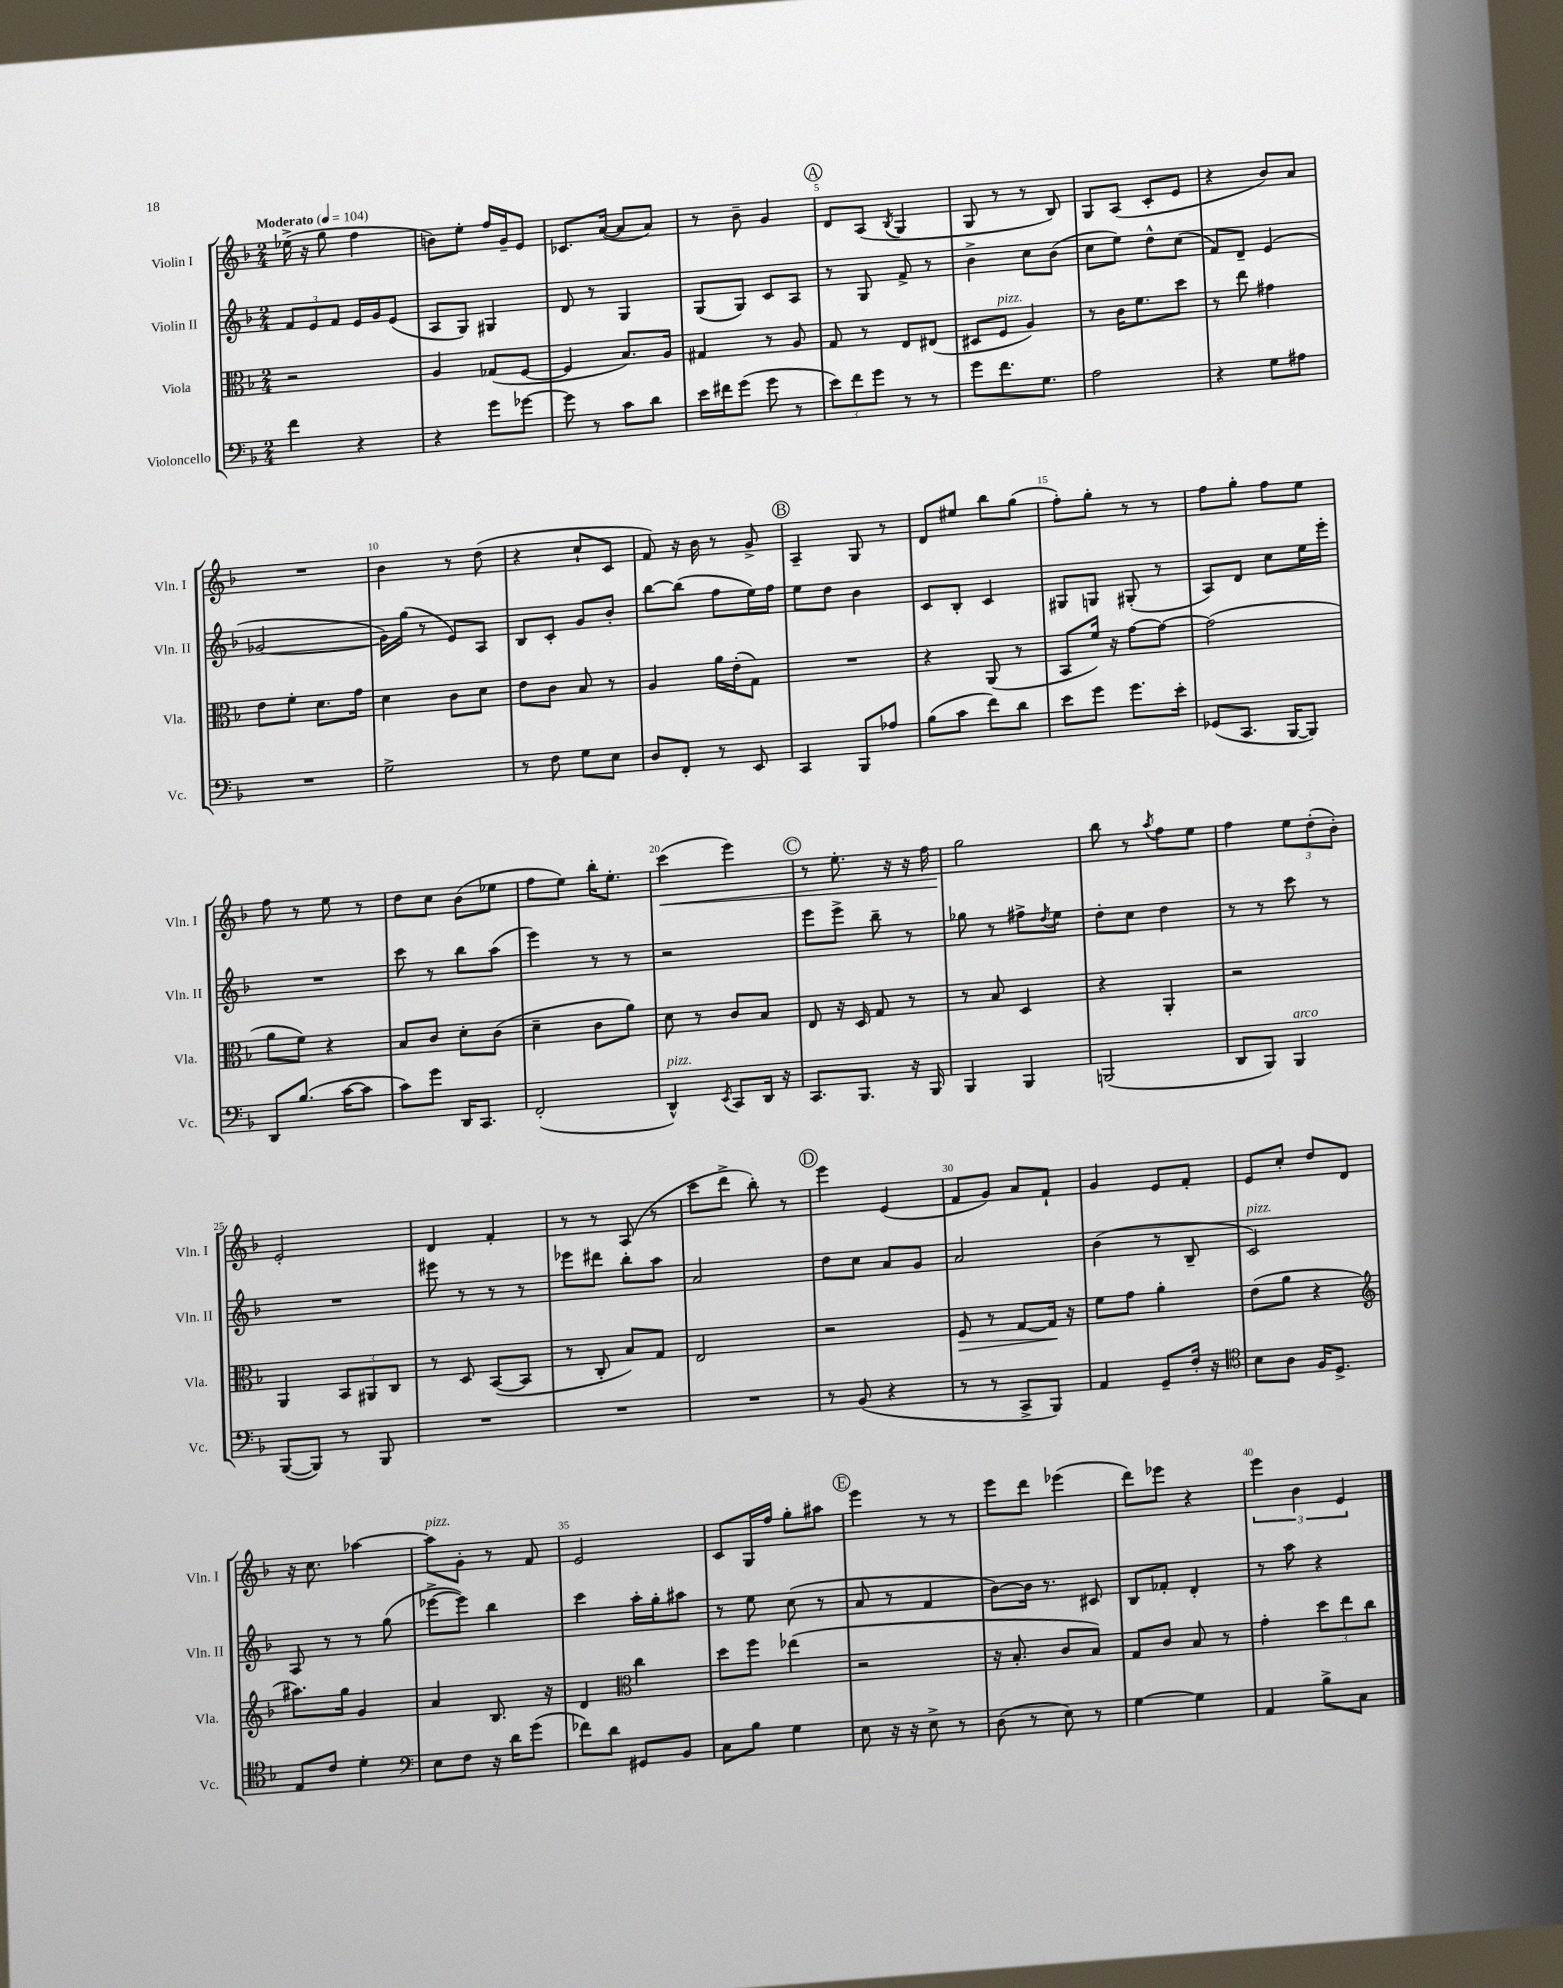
<<
\new StaffGroup <<
\new Staff = "s0" \with { instrumentName = "Violin I" shortInstrumentName = "Vln. I" } {
    \clef treble \key f \major \numericTimeSignature \time 2/4 \tempo "Moderato" 4 = 104
    ees''16->( r16 g''8 f''4 |
    b'8) e''8-. f''16 g'16-- e'8 |
    ces'8. a'16~( a'8 a'8) |
    r8 bes'8-- g'4 |
    \mark \markup { \circle "A" } d'8 a8( \acciaccatura { bes8 } g4 |
    g8 r8 r8 bes8) |
    g8 a8( c'8-. e'8 |
    r4 bes'8) a'8 |
    R2 |
    bes'4 r8 d''8( |
    r4 c''8-! c'8 |
    f'8) r16 bes'16 r8 g'8-> |
    \mark \markup { \circle "B" } a4-- g8 r8 |
    d'8 eis''8 bes''8 g''8( |
    f''8-.) g''8-. r8 r8 |
    f''8 g''8-. f''8 e''8 |
    f''8 r8 e''8 r8 |
    d''8 c''8 bes'8( ees''8 |
    f''8 e''8) bes''16-. e''8.-. |
    c'''4\<( e'''4) |
    \mark \markup { \circle "C" } r8 e''8.-. r16 r16 f''16 |
    g''2\! |
    bes''8 r8 \acciaccatura { a''8 } f''8 e''8 |
    f''4 \tuplet 3/2 { e''8 d''8-.( bes'8-.) } |
    e'2-. |
    d'4 f'4-. |
    r8 r8 a8( r8 |
    c'''8 d'''8-> bes''8-.) r8 |
    \mark \markup { \circle "D" } e'''4 e'4( |
    f'8 g'8) a'8 f'8-! |
    g'4 e'8 f'8-. |
    e'8 c''8-. d''8 d'8 |
    r16 c''8. aes''4~ |
    aes''8^\markup { \italic "pizz." } g'8-. r8 f'8 |
    e'2 |
    c'8 g16 f''16 g''8-. ais''8 |
    \mark \markup { \circle "E" } e'''4 r8 r8 |
    e'''8 d'''8 ees'''4( |
    d'''8) ees'''8 r4 |
    \tuplet 3/2 { e'''4 bes'4 e'4 } \bar "|." |
}
\new Staff = "s1" \with { instrumentName = "Violin II" shortInstrumentName = "Vln. II" } {
    \clef treble \key f \major \numericTimeSignature \time 2/4
    \tuplet 3/2 { f'8 e'8 f'8 } e'16 g'16 e'8( |
    a8 g8) gis4 |
    d'8 r8 g4 |
    g8( g8) c'8 a8 |
    \mark \markup { \circle "A" } r8 g8 f'8-> r8 |
    bes'4-> c''8 bes'8( |
    c''8 e''8) d''8-^ c''8( |
    f'8) d'8-- e'4( |
    ges'2~ |
    ges'16) g''16( r8 e'8) a8 |
    bes8 c'8-. g'8 bes'8-. |
    bes''8~ bes''8( f''8 e''16) f''16 |
    \mark \markup { \circle "B" } e''8 d''8 bes'4 |
    c'8 bes8-. c'4 |
    gis8 g8 gis8-.( r8 |
    a8) d'8 c''8 e''16 e'''16-. |
    R2 |
    c'''8 r8 bes''8 a''8( |
    e'''4) r8 r8 |
    r2 |
    \mark \markup { \circle "C" } e'''8 e'''8-> bes''8-- r8 |
    ges''8 r8 fis''8-> \acciaccatura { d''8 } e''8 |
    d''8-. c''8 d''4 |
    r8 r8 c'''8 r8 |
    R2 |
    eis'''8 r8 r8 r8 |
    ees'''8 dis'''8 bes''8-. a''8 |
    a'2 |
    \mark \markup { \circle "D" } d''8 c''8 a'8 g'8 |
    a'2 |
    bes'4( r8 bes8-- |
    c'2^\markup { \italic "pizz." }) |
    a8 r8 r8 g''8( |
    ees'''8~-> ees'''8) bes''4 |
    c'''4 a''16-. g''16-. ais''8 |
    r8 e''8 c''8( r8 |
    \mark \markup { \circle "E" } a'8 r8 f'4 |
    bes'8~) bes'16 r8. cis'8 |
    bes8 fes'8-. d'4-. |
    r8 a''8 r4 \bar "|." |
}
\new Staff = "s2" \with { instrumentName = "Viola" shortInstrumentName = "Vla." } {
    \clef alto \key f \major \numericTimeSignature \time 2/4
    r2 |
    a4 ges8( f8~ |
    f4 bes8.) a16 |
    gis4 r8 a8 |
    \mark \markup { \circle "A" } g8 r8 e8 eis8( |
    dis8 f8^\markup { \italic "pizz." } a4) |
    r8 c'16 f'8. d''8 |
    r8 e''8 gis'4 |
    e'8 f'8-. d'8. g'16 |
    d'4 c'8 d'8 |
    e'8 c'8 bes8 r8 |
    a4 a'16 e'16-.( g8) |
    \mark \markup { \circle "B" } R2 |
    r4 a,8( r8 |
    bes,8 f'16) r16 g'8~ g'8~ |
    g'2( |
    a'8 f'8) r4 |
    bes8 c'8 d'8-. c'8( |
    d'4-- c'8 a'8) |
    d'8 r8 c'8 bes8 |
    \mark \markup { \circle "C" } e8 r16 d16 g8 r8 |
    r8 bes8 d4 |
    r4 a,4-. |
    r2 |
    a,4 \tuplet 3/2 { bes,8 ais,8 c8 } |
    r8 d8 bes,8~( bes,8 |
    r8 c8-. bes8) g8 |
    e2 |
    \mark \markup { \circle "D" } r2 |
    f8\> r8 g8~ g16\! r16 |
    f'8 g'8 a'4-. |
    e'8( a'8 r4 |
    \clef treble ais''8.) g''16 g'4 |
    a'4 bes8. r16 |
    d'4 \clef alto c''4 |
    d''8 f''8 ees''4( |
    \mark \markup { \circle "E" } r2 |
    r16 bes8.-. c'8 bes8) |
    g8 c'8 bes8 r8 |
    g'4-. \tuplet 3/2 { d''8 e''8 c''8 } \bar "|." |
}
\new Staff = "s3" \with { instrumentName = "Violoncello" shortInstrumentName = "Vc." } {
    \clef bass \key f \major \numericTimeSignature \time 2/4
    f'4 r4 |
    r4 g'8 ges'8~ |
    ges'8 r8 c'8 d'8 |
    e'16 fis'16 g'8( g'8 r8 |
    \mark \markup { \circle "A" } \tuplet 3/2 { e'8) f'8 g'8 } r8 r8 |
    g'8 f'8. g8. |
    a2 |
    r4 g8 ais8 |
    R2 |
    g2-> |
    r8 f8 g8 e8 |
    d8 f,8-. r8 e,8 |
    \mark \markup { \circle "B" } c,4 bes,,8 aes8 |
    bes8( c'8 f'8) d'8 |
    e'8 g'8 g'8. e'16-. |
    ges,8( c,8. bes,,16~ bes,,8) |
    d,8 bes8.( c'16~ c'8 |
    c'8) g'8 d,16 c,8. |
    f,2-.( |
    d,4-^^\markup { \italic "pizz." }) \acciaccatura { e,8 } c,8 d,16 r16 |
    \mark \markup { \circle "C" } c,8. bes,,8. r16 bes,,16 |
    bes,,4 bes,,4 |
    b,,2( |
    d,8 bes,,8) bes,,4^\markup { \italic "arco" } |
    bes,,8~( bes,,8) r8 bes,,8 |
    R2 |
    R2 |
    R2 |
    \mark \markup { \circle "D" } r8 bes,8( r4 |
    r8 r8 c,8-> bes,,8) |
    a,4 g,8-- f16-. r16 |
    \clef tenor bes8 a8 f16 d8.-> |
    e8 c'8 d'4-. |
    \clef bass e8 f8 r16 d'16 g'8( |
    fes'8) d'8 gis,8 bes,8 |
    c8 bes8 g4 |
    \mark \markup { \circle "E" } e8 r16 r16 e8-> r8 |
    d8( r8 e8) r8 |
    g4~ g4 |
    a,4 bes8-> c8 \bar "|." |
}
>>
>>
\layout { \context { \Score \override BarNumber.break-visibility = ##(#f #t #t) barNumberVisibility = #(every-nth-bar-number-visible 5) } }
